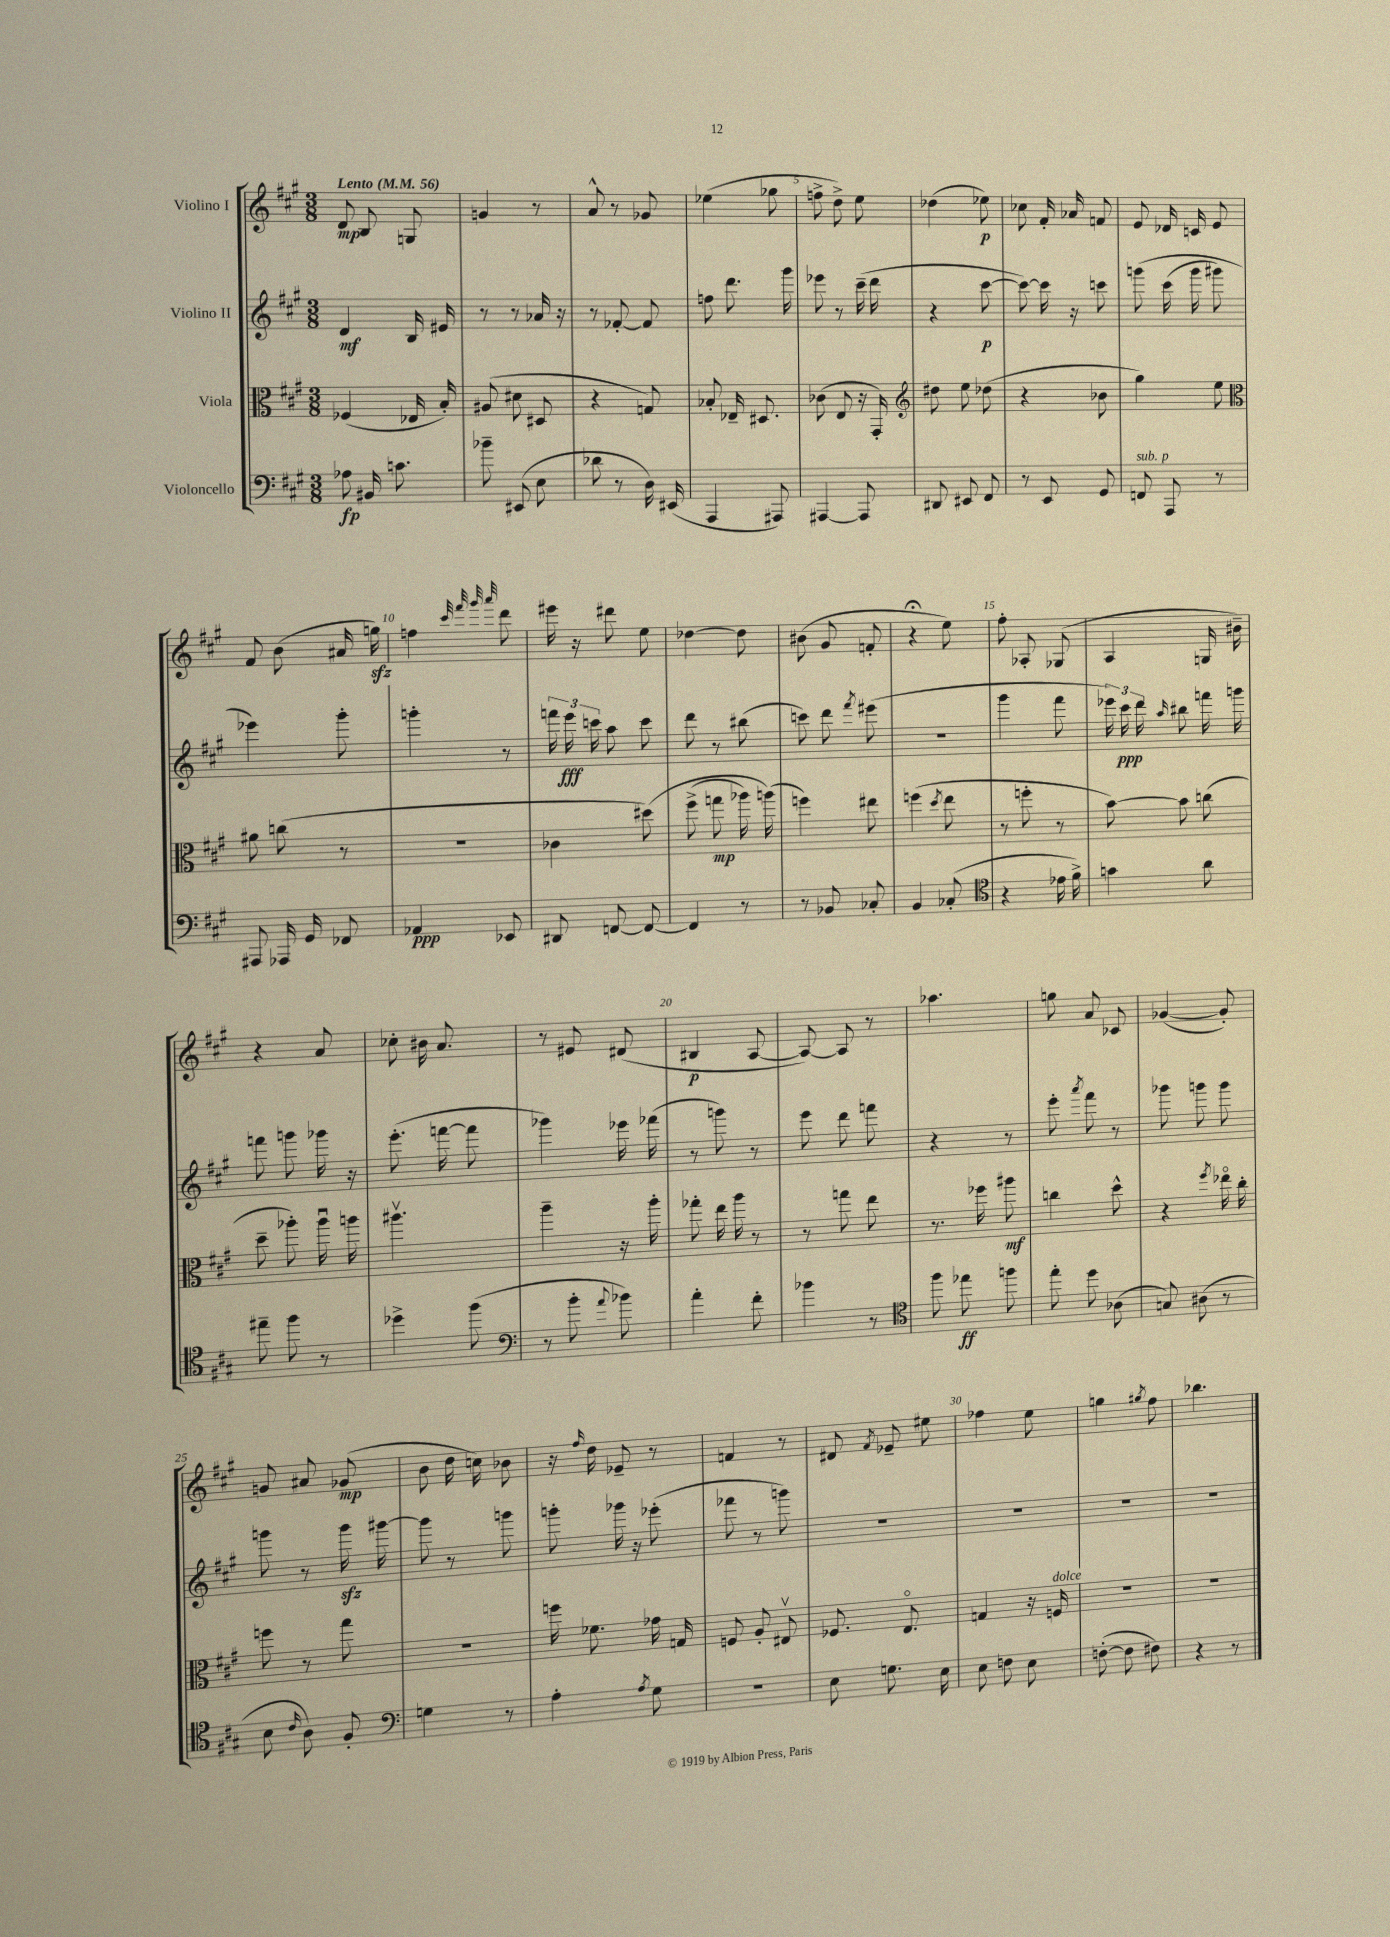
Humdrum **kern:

**kern	**kern	**kern	**kern
*staff4	*staff3	*staff2	*staff1
*clefF4	*clefC3	*clefG2	*clefG2
*k[f#c#g#]	*k[f#c#g#]	*k[f#c#g#]	*k[f#c#g#]
*M3/8	*M3/8	*M3/8	*M3/8
*MM56	*MM56	*MM56	*MM56
8A-\	(4F-/	4d/	8d/
16BB#/	.	.	8B/
8.c\	.	.	.
.	16E-/	16B/	8G/
.	16B'/)	16e#/	.
=	=	=	=
8b-~\	(8A#/	8r	4g/
(8EE#/	8d#\	8r	.
8E\	8D#/	16a-/	8r
.	.	16r	.
=	=	=	=
8d-\	4r	8r	8a^^/
8r	.	[8f-'/	8r
16D\)	8G/)	8f-/]	8g-/
(16EE#/	.	.	.
=	=	=	=
4AAA/	8B-'/	8ff\	(4ee-\
.	16E-~/	8.ddd\	.
.	8.D#/	.	.
8AAA#/)	.	.	8gg-\
.	.	16ggg#\	.
=	=	=	=
[4AAA#/	(8c-\	8eee-\	8ff^\
.	8E/	8r	8dd^\)
8AAA#/]	16r	(16ccc#~\	8ee\
.	16GG#'/)	16ddd\	.
=	=	=	=
*	*clefG2	*	*
8DD#/	8dd#\	4r	(4dd-\
8EE#/	8ee\	.	.
8FF#/	(8dd-\	[8ccc#\	8ee-\)
=	=	=	=
8r	4r	8ccc#\_)	8cc-\
8EE/	.	16ccc#\]	16f#'/
.	.	16r	16a-/
8GG#/	8b-\	8ccc\	8f/
=	=	=	=
8FF/	4gg#\)	&(8ggg\	8e/
8AAA/	.	(16ccc#\	16d-/
.	.	16ggg\	16c/
8r	8ee\	8ggg#\)	8e/
=	=	=	=
*	*clefC3	*	*
8AAA#/	8a#\	4eee-\&)	8f#/
16AAA-/	(8cc\	.	(8b\
16GG#/	.	.	.
8FF-/	8r	8ggg#'\	16a#/
.	.	.	16gg\)
=	=	=	=
4AA-/	4.r	4ggg'\	4ff\
.	.	.	32qqccc#/
.	.	.	32qqfff#/
.	.	.	32qqggg#/
.	.	.	32qqaaa/
8EE-/	.	8r	8ddd\
=	=	=	=
8DD#/	4c-\	24fff\	16eee#\
.	.	24eee\	.
.	.	.	16r
.	.	24ccc\	.
[8FF/	.	8aa\	8ddd#\
8FF/_	&(8dd#\)	8ccc\	8ee\
=	=	=	=
4FF/]	(8ff#^\	8ddd\	[4dd-\
.	8gg\	8r	.
8r	16aa-\)	(8bb#\	8dd-\]
.	(16aa\&)	.	.
=	=	=	=
8r	4ff\)	8ccc\)	(8b#\
8BB-/	.	8ddd\	8g#/
.	.	8qfff#/	.
8C-'/	8ee#\	(8eee#\	8f'/
=	=	=	=
4BB/	(4ff\	4.r	4r;
.	8qdd/	.	.
(8C-'/	8ee\	.	8ee\)
=	=	=	=
*clefC4	*	*	*
4r	8r	4ggg#\	8ff#'\
.	8ff'\	.	8A-'/
16e-\	8r	8fff#\	(8G-/
16f#^\)	.	.	.
=	=	=	=
4g\	[8b\)	24eee-\)	4A/
.	.	24ccc#\	.
.	.	24ddd\	.
.	.	16qqaa/	.
.	8b\]	8bb#\	.
8a\	(8cc\	16fff\	16G/
.	.	16ggg\	16b#~\)
=	=	=	=
8ee#~\	8dd~\	8fff\	4r
8ff#\	8aa-'\)	8ggg\	.
8r	16aa-u\	16ggg-\	8a/
.	16aa\	16r	.
=	=	=	=
4dd-^\	4.aa#v\	(8.eee'\	8cc-'\
.	.	.	16b#\
.	.	[16fff\	8.a/
(8ff#\	.	8fff\]	.
=	=	=	=
*clefF4	*	*	*
8r	4aa~\	4ggg-\)	8r
8b'\	.	.	8e#/
8qqa/	.	.	.
8b-\)	16r	16eee-\	(8d#/
.	16aa'\	(16fff-\	.
=	=	=	=
4a'\	8gg-'\	8r	4B#/
.	16ee\	8ggg\)	.
.	16aa\	.	.
8f#'\	8r	8r	[8A/
=	=	=	=
4b-\	8r	8eee\	8A/_)
.	8gg\	8ddd\	8A/]
8r	8ee\	8fff\	8r
=	=	=	=
*clefC4	*	*	*
8ff#\	8.r	4r	4.aa-\
8ee-\	.	.	.
.	16ff-\	.	.
8ff\	8aa#\	8r	.
=	=	=	=
8ee'\	4cc\	8eee'\	8gg\
.	.	8qaaa/	.
8dd\	.	8fff#\	8a/
(8A-\	8dd^^\	8r	8c-/
=	=	=	=
8G/)	4r	8ggg-\	([4g-/
(8A#\	.	8ggg\	.
.	8qff#/	.	.
8r	16ee-o\	8ggg\	8g-'/])
.	16cc#'\	.	.
=	=	=	=
8B\	8ff\	8ggg\	8g/
16qqc#/	.	.	.
8A\)	8r	8r	8a#/
8F#'/	8gg#\	16ggg\	(8g-/
.	.	[16ggg#\	.
=	=	=	=
*clefF4	*	*	*
4G\	4.r	8ggg#\]	8b\
.	.	8r	16dd\
.	.	.	16cc\)
8r	.	8ggg\	8b-\
=	=	=	=
4A'\	16ff\	8ggg'\	16r
.	.	.	16qqff#/
.	8.f-\	.	16dd\
.	.	16ggg-\	8e-~/
.	.	16r	.
8qA/	.	.	.
8G#\	16g-\	(8eee-'\	8r
.	16G/	.	.
=	=	=	=
4.r	8F/	8fff-\	4f/
.	8A'/	8r	.
.	8E#v/	8ggg\)	8r
=	=	=	=
8E\	8.F-/	4.r	8d#/
.	.	.	8qf#/
8.G\	.	.	8e-~/
.	8.Eo/	.	.
.	.	.	8ee#\
16E\	.	.	.
=	=	=	=
8E\	4G/	4.r	4ff-\
8F\	.	.	.
8E\	16r	.	8ee\
.	16F/	.	.
=	=	=	=
([8F'\	4.r	4.r	4gg\
8F\]	.	.	.
.	.	.	8qgg#/
8F#\)	.	.	8ff#\
=	=	=	=
4r	4.r	4.r	4.bb-\
8r	.	.	.
==	==	==	==
*-	*-	*-	*-
